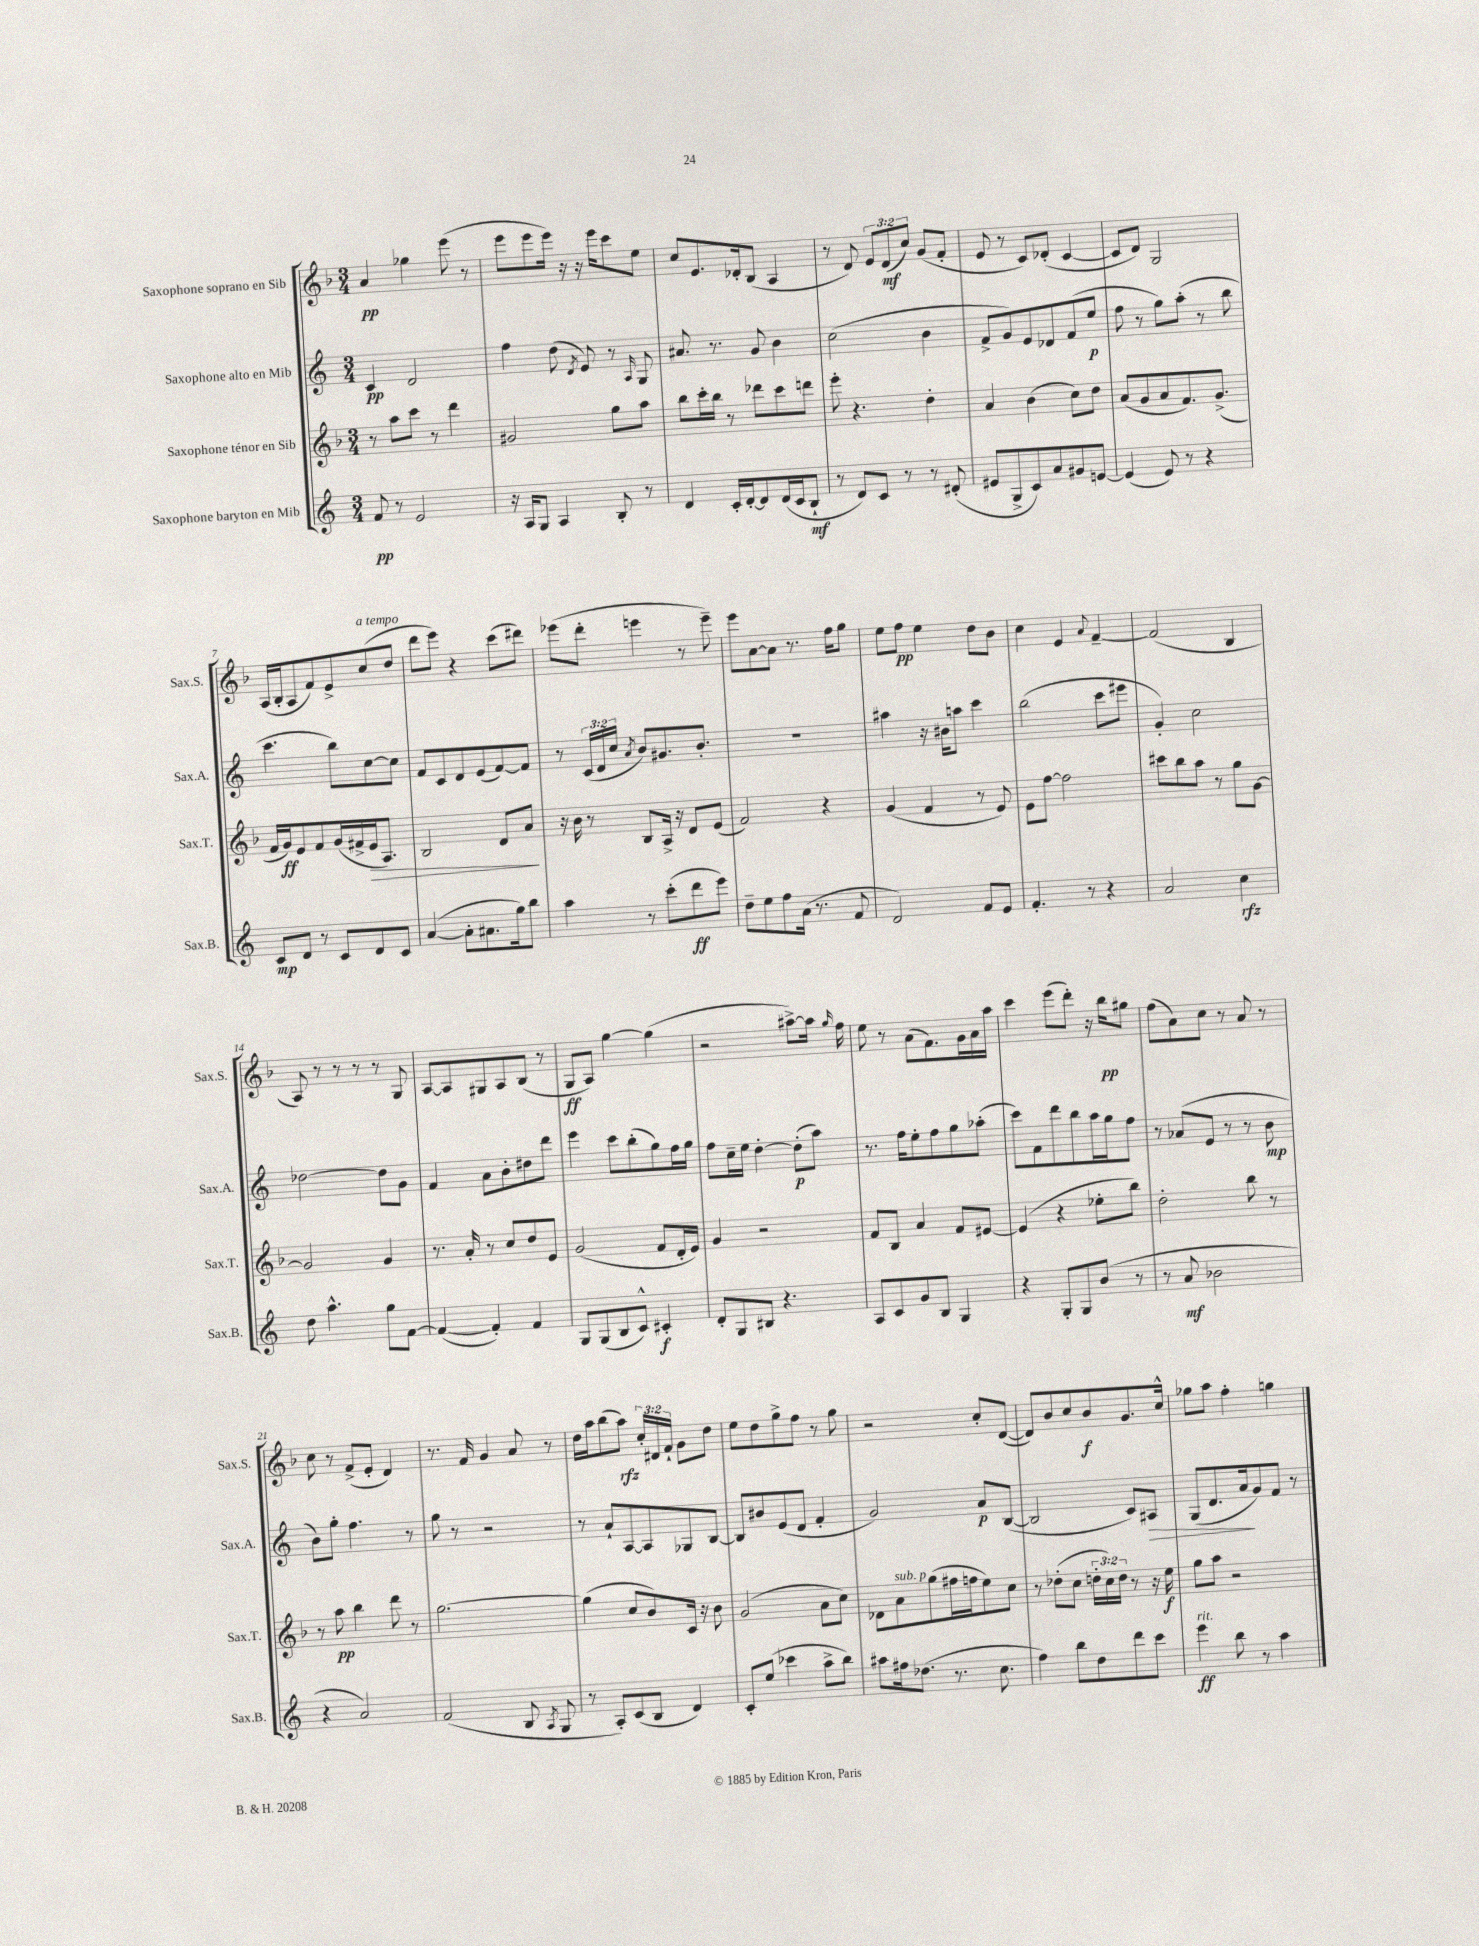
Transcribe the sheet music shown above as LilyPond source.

<<
\new StaffGroup <<
\new Staff = "s0" \with { instrumentName = "Saxophone soprano en Sib" shortInstrumentName = "Sax.S." } {
    \clef treble \key f \major \numericTimeSignature \time 3/4 \override Staff.TupletNumber.text = #tuplet-number::calc-fraction-text
    \autoBeamOff a'4\pp ges''4 e'''8( r8 |
    e'''8[ e'''8 e'''16]) r16 r16 e'''16[ c'''8 e''8] |
    c''8[ e'8. des'16-. bes8]( a4 |
    r8 d'8) \tuplet 3/2 { e'8[ d'8\mf( c''8]) } g'8[( f'8]-. |
    e'8 r8 c'8[) des'8]-.( c'4~ |
    c'8[ d'8]) g2 |
    a16[( bes16-. a8 f'8) e'8-> c''8^\markup { \italic "a tempo" }( d''8] |
    d'''8[ e'''8]) r4 c'''8[( dis'''8]) |
    ees'''8[( d'''8]-. e'''4 r8 e'''8--) |
    e'''8[ a'8~ a'8] r8. f''16[ g''8] |
    e''8[ f''8]\pp e''4 d''8[ bes'8] |
    c''4 e'4 \appoggiatura { a'8 } f'4~-- |
    f'2( bes4 |
    a8) r8 r8 r8 r8 g8 |
    a8[~ a8 gis8 a8 bes8]( r8 |
    g8[\ff a8]) g''4~ g''4( |
    r2 ais''8[~->) ais''16] \grace { g''16 } f''16 |
    e''8 r8 a'8[( f'8.) g'16 a'16 a''16] |
    c'''4 e'''8[( d'''8]-.) r16 bes''16[\pp gis''8] |
    f''8[( a'8) c''8] r8 a'8 r8 |
    c''8 r8 f'8[->( e'8]-. d'4) |
    r8. f'16 g'4 a'8 r8 |
    d''16[ a''16 bes''8( a''8]\rfz) \tuplet 3/2 { c''16[-. dis'16 f'16]-! } g'8[ d''8] |
    e''8[ d''8 g''8-> f''8] r8 g''8 |
    r2 c''8[-. d'8]~( |
    d'8[) bes'8 c''8 bes'8\f g'8. c''16]-^ |
    ges''8[ a''8] f''4-. g''4 \bar "|." |
}
\new Staff = "s1" \with { instrumentName = "Saxophone alto en Mib" shortInstrumentName = "Sax.A." } {
    \clef treble \key c \major \numericTimeSignature \time 3/4 \override Staff.TupletNumber.text = #tuplet-number::calc-fraction-text
    \autoBeamOff c'4\pp d'2 |
    f''4 d''8( \acciaccatura { d'8 } e'8) r8 \grace { a16 } g8 |
    ais'8. r8. g'8 b'4 |
    c''2( b'4 |
    f'8[-> g'8) e'8 des'8 f'8( e''8]\p |
    f''8 r8 g''8[) a''8]-.( r8 b''8 |
    c'''4. b''8[) c''8~ c''8] |
    f'8[ c'8 d'8 e'8( f'8~) f'8] |
    r8 \tuplet 3/2 { c'16[( d'16 c''16] } \acciaccatura { a'8 } b'8[) gis'8. b'8.]-. |
    R2. |
    ais''4 r16 bis'16[ a''8] c'''4 |
    b''2( c'''8[ eis'''8] |
    g'4-.) c''2 |
    des''2~ des''8[ g'8] |
    f'4 a'8[ b'8-. dis''8 d'''8] |
    e'''4 c'''8[ b''8-.( g''8) f''16 g''16] |
    f''8[ c''16-- e''16] d''4~-. d''8[-.\p( a''8]) |
    r8. f''16[ e''8-. f''8 g''8 aes''8]-.( |
    c'''8[) f'8 d'''8 b''8 a''16 g''16 f''8] |
    r8 aes'8[( e'8] r8 r8 b'8\mp |
    b'8[) g''8]-. f''4. r8 |
    g''8 r8 r2 |
    r8 a'8[-! a8~ a8 ges8 b8]~ |
    b8[ bis'8 e'8( d'8] f'4-. |
    g'2) a'8[\p b8]~( |
    b2 c'8[) ais8]\> |
    g8[( d'8. a'16\! g'8) f'8] r8 \bar "|." |
}
\new Staff = "s2" \with { instrumentName = "Saxophone ténor en Sib" shortInstrumentName = "Sax.T." } {
    \clef treble \key f \major \numericTimeSignature \time 3/4 \override Staff.TupletNumber.text = #tuplet-number::calc-fraction-text
    \autoBeamOff r8 a''8[ c'''8] r8 d'''4 |
    gis'2 g''8[ a''8] |
    bes''8[ c'''16-. bes''16] r8 des'''8[ c'''8 d'''8] |
    e'''8-. r4. d''4-. |
    a'4 bes'4( c''8[) d''8] |
    a'8[( g'8 a'8 f'8.) g'8.]->( |
    f'16[ g'16\ff) e'8 f'8 g'16( fis'16-> e'16\> a8.]) |
    bes2 d'8[ a'8]\! |
    r16 bes'16 r8 bes8[ a16]-> r16 d'8[ e'8]( |
    f'2) r4 |
    g'4( f'4 r8 e'8) |
    e'8[ f''8]~ f''2 |
    cis'''8[ bes''8 a''8] r8 g''8[ g'8]~ |
    g'2 g'4 |
    r8. a'16-. r8 c''8[ d''8 e'8] |
    g'2( f'8[ d'16-. e'16]) |
    g'4 r2 |
    f'8[ bes8] a'4 f'8[ eis'8]~ |
    eis'4( r4 ees''8[-. bes''8]) |
    d''2-. bes''8 r8 |
    r8 a''8\pp bes''4 d'''8 r8 |
    g''2.~ |
    g''4( c''8[ bes'8) c'16] r16 bes'8 |
    g'2( a'8[ c''8]) |
    des'8[ a'8^\markup { \italic "sub. p" } g''8( fis''16 f''16 e''8) c''8] |
    r8 des''8[-.( c''8] \tuplet 3/2 { d''16[-. c''16) d''16] } r8 r16 e''16\f |
    g''8[ a''8] r2 \bar "|." |
}
\new Staff = "s3" \with { instrumentName = "Saxophone baryton en Mib" shortInstrumentName = "Sax.B." } {
    \clef treble \key c \major \numericTimeSignature \time 3/4
    \autoBeamOff f'8\pp r8 e'2 |
    r16 a16[ g8] a4 b8-. r8 |
    d'4 c'16[-. d'16~-. d'8 d'16( c'16 b8]-!\mf |
    r8 d'8[) c'8] r8 r8 dis'8-.( |
    eis'8[ g8-> c'8) a'8 gis'8 e'8]~ |
    e'4( e'8) r8 r4 |
    c'8[\mp d'8] r8 c'8[ d'8 c'8] |
    a'4~( a'8[-. ais'8. g''16) b''8] |
    a''4 r8 c'''8[-.( d'''8\ff e'''8]) |
    d''8[-- e''8 f''8 a'16]( r8. f'8 |
    d'2) f'8[ e'8] |
    f'4.-. r8 r4 |
    a'2 c''4\rfz |
    d''8 a''4.-^ g''8[ f'8]~ |
    f'4~( f'4-.) f'4 |
    g8[ g8( b8 c'8]-^) cis'4-.\f |
    d'8[-. g8 bis8] r4. |
    a8[ c'8 g'8 b8] g4 |
    r4 g8[-. g8 b'8]( r8 |
    r8 a'8\mf bes'2 |
    r4 a'2) |
    f'2( b8 \acciaccatura { a8 } g8 |
    r8 a8[-.) c'8( b8] d'4) |
    c'8[-. e''8]( ces'''4 a''8[-> b''8]) |
    ais''8[ fis''16 des''8.]( r8. c''8. |
    f''4) b''8[ d''8 d'''8 c'''8] |
    e'''4\ff^\markup { \italic "rit." } b''8 r8 a''4 \bar "|." |
}
>>
>>
